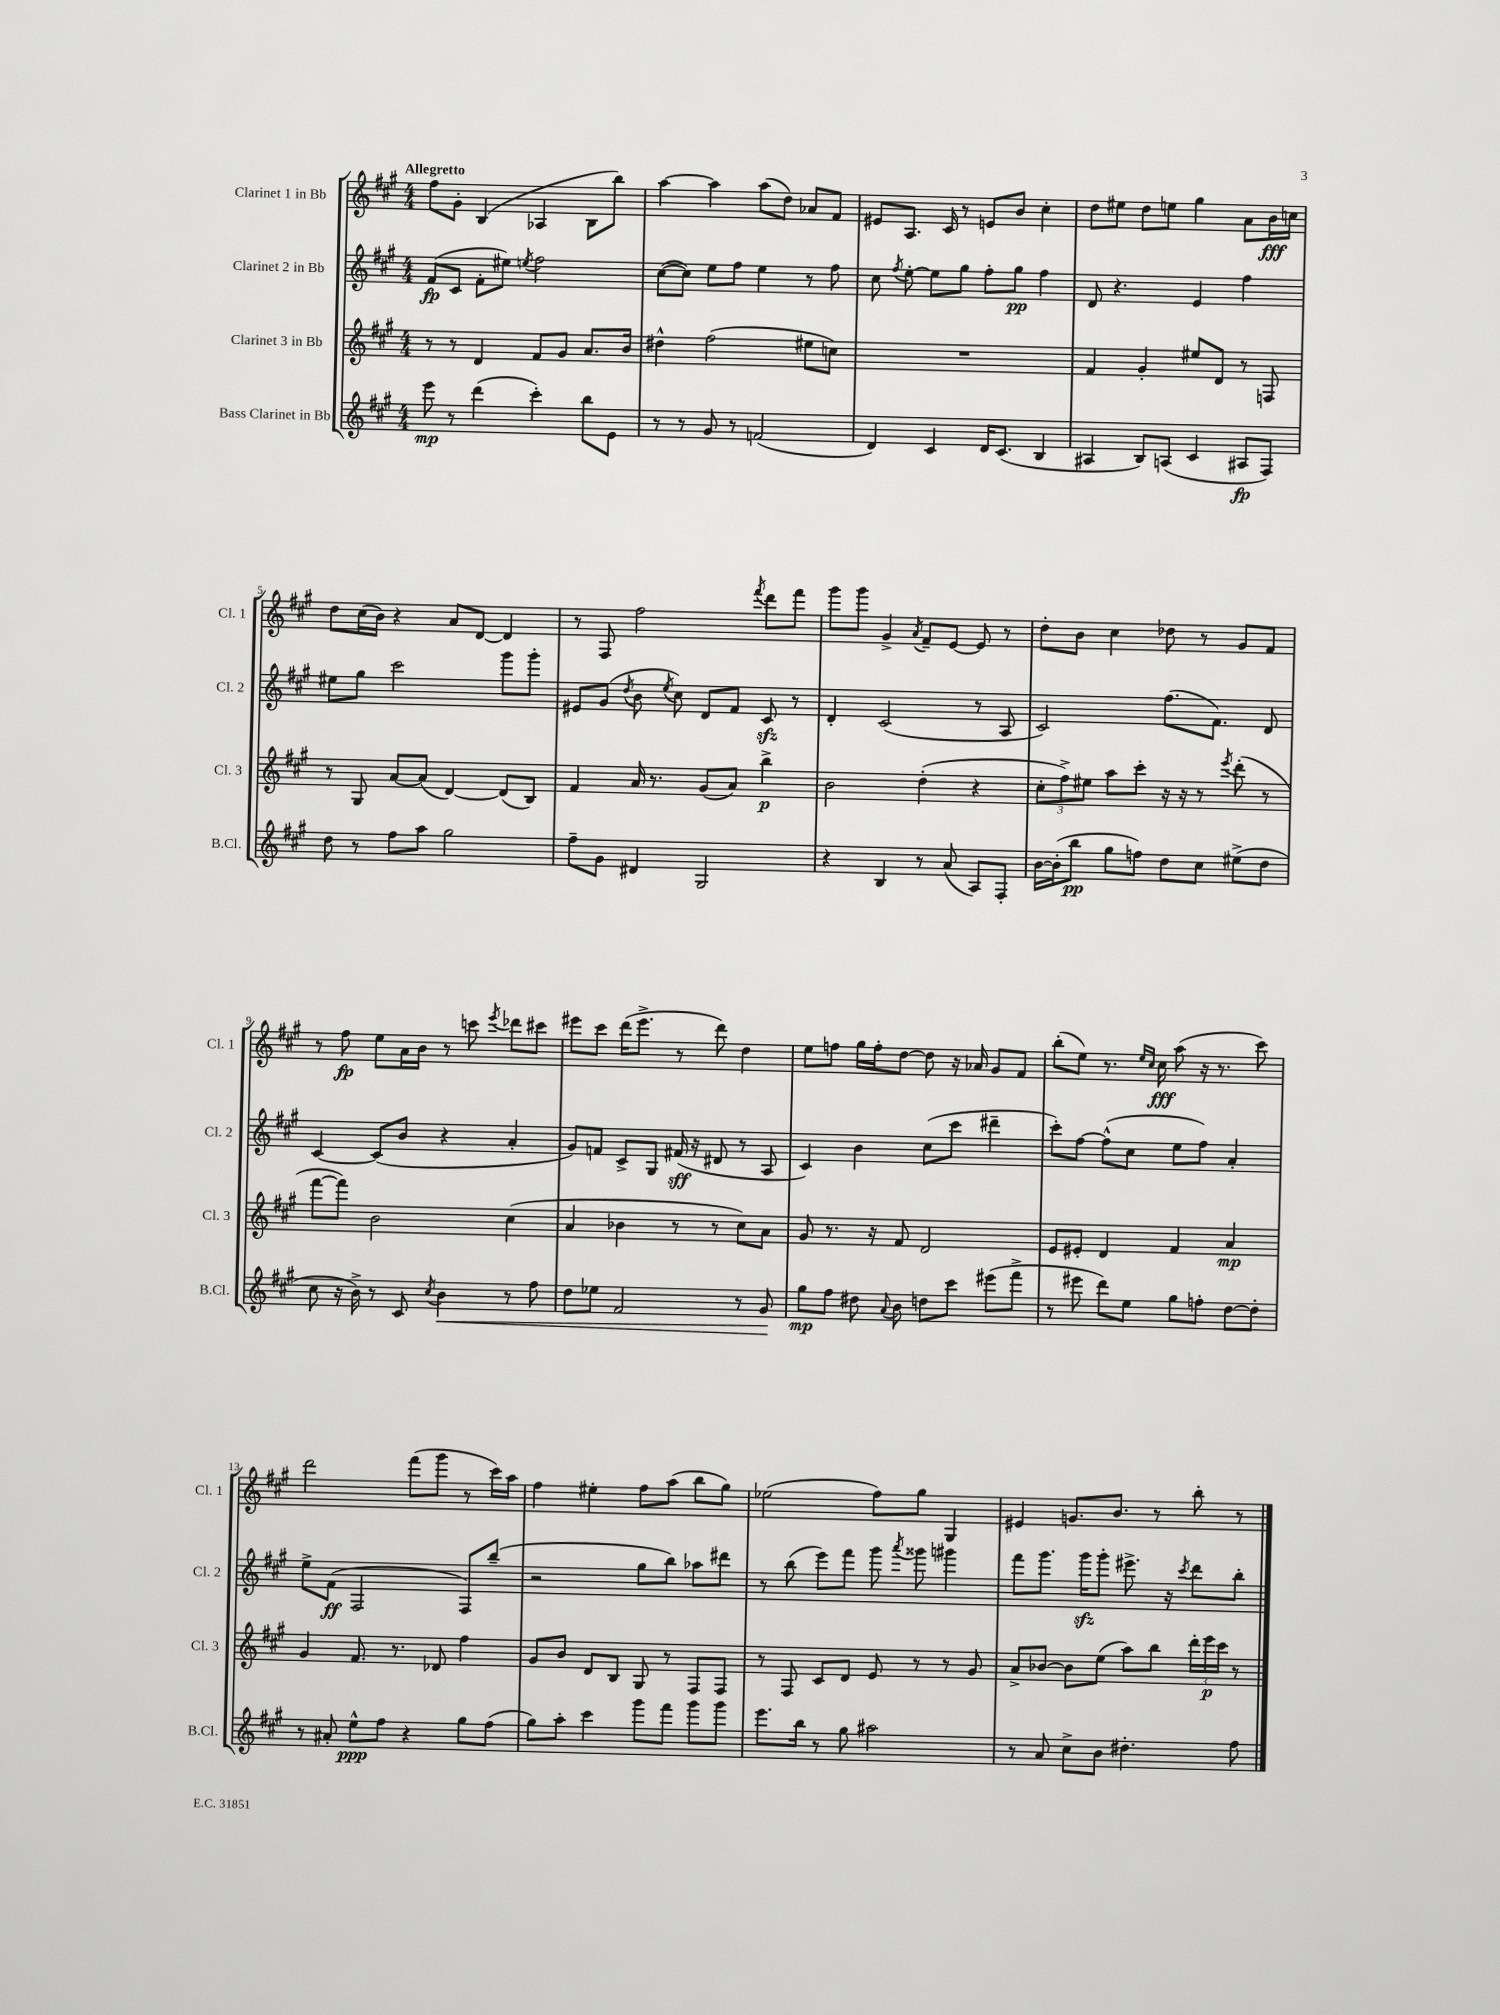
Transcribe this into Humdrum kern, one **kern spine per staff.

**kern	**dynam	**kern	**dynam	**kern	**dynam	**kern	**dynam
*part4	*part4	*part3	*part3	*part2	*part2	*part1	*part1
*staff4	*staff4	*staff3	*staff3	*staff2	*staff2	*staff1	*staff1
*I"Bass Clarinet in Bb	*	*I"Clarinet 3 in Bb	*	*I"Clarinet 2 in Bb	*	*I"Clarinet 1 in Bb	*
*I'B.Cl.	*	*I'Cl. 3	*	*I'Cl. 2	*	*I'Cl. 1	*
*clefG2	*	*clefG2	*	*clefG2	*	*clefG2	*
*k[f#c#g#]	*	*k[f#c#g#]	*	*k[f#c#g#]	*	*k[f#c#g#]	*
*M4/4	*	*M4/4	*	*M4/4	*	*M4/4	*
=1	=1	=1	=1	=1	=1	=1	=1
!	!	!	!	!	!	!LO:TX:a:B:t=Allegretto	!
8eee\	mp	8r	.	(8f#/L	fp	8ff#\L	.
8r	.	8r	.	8c#/J	.	8g#'\J	.
(4ddd\	.	4d/	.	8f#'\L	.	(4B/	.
.	.	.	.	8ee#X\J)	.	.	.
.	.	.	.	8qeen/	.	.	.
4ccc#'\)	.	8f#/L	.	2ff#\	.	4A-X/	.
.	.	8g#/J	.	.	.	.	.
8bb\L	.	8.a/L	.	.	.	8B\L	.
8e\J	.	.	.	.	.	8bb\J)	.
.	.	16b/Jk	.	.	.	.	.
=2	=2	=2	=2	=2	=2	=2	=2
8r	.	4dd#X^^\	.	([8cc#\L	.	[4aa\	.
8r	.	.	.	8cc#\J])	.	.	.
8g#/	.	(2ff#\	.	8ee\L	.	4aa\]	.
8r	.	.	.	8ff#\J	.	.	.
(2fn/	.	.	.	4ee\	.	(8aa\L	.
.	.	.	.	.	.	8dd\J)	.
.	.	8ee#X\L	.	8r	.	8a-X/L	.
.	.	8ccn\J)	.	8ff#\	.	8f#/J	.
=3	=3	=3	=3	=3	=3	=3	=3
4d/)	.	1r	.	8cc#\	.	8e#X/L	.
.	.	.	.	8qff#/	.	.	.
.	.	.	.	[8ee'\	.	8.A/J	.
4c#/	.	.	.	8ee\L]	.	.	.
.	.	.	.	.	.	16c#/	.
.	.	.	.	8gg#\J	.	8r	.
16d/KL	.	.	.	8ff#'\L	.	8en/L	.
(8.c#/J	.	.	.	.	.	.	.
.	.	.	.	8gg#\J	pp	8b/J	.
4B/	.	.	.	4ff#\	.	4cc#'\	.
=4	=4	=4	=4	=4	=4	=4	=4
4A#X/	.	4f#/	.	8d/	.	8dd\L	.
.	.	.	.	4.r	.	8ee#X\J	.
8B/L)	.	4g#'/	.	.	.	8dd\L	.
(8An/J	.	.	.	.	.	8een\J	.
4c#/	.	8ee#X/L	.	4e/	.	4gg#\	.
.	.	8d/J	.	.	.	.	.
8A#X/L	fp	8r	.	4ff#\	.	8a\L	.
8F#/J)	.	8Fn/	.	.	.	16b\L	fff
.	.	.	.	.	.	16ccn\JJ	.
!!LO:LB:g=z
=5	=5	=5	=5	=5	=5	=5	=5
8dd\	.	8r	.	8ee#X\L	.	8dd\L	.
8r	.	8G#/	.	8gg#\J	.	(16cc#\L	.
.	.	.	.	.	.	16b\JJ)	.
8ff#\L	.	[8a/L	.	2ccc#\	.	4r	.
8aa\J	.	(8a/J]	.	.	.	.	.
2gg#\	.	[4d/)	.	.	.	8a/L	.
.	.	.	.	.	.	[8d/J	.
.	.	(8d/L]	.	8ggg#\L	.	4d/]	.
.	.	8B/J)	.	8ggg#'\J	.	.	.
=6	=6	=6	=6	=6	=6	=6	=6
8ff#~\L	.	4f#/	.	8e#X/L	.	8r	.
8g#\J	.	.	.	(8g#/J	.	8F#/	.
.	.	.	.	8qdd/	.	.	.
4d#X/	.	16a/	.	8b\	.	2ff#\	.
.	.	8.r	.	.	.	.	.
.	.	.	.	8qee/	.	.	.
.	.	.	.	8cc#\)	.	.	.
2G#/	.	(8g#/L	.	8d/L	.	.	.
.	.	8a/J)	.	8f#/J	.	.	.
.	.	.	.	.	.	8qfff#/	.
.	.	4bb^\	p	8c#zz/	.	8ddd\L	.
.	.	.	.	8r	.	8fff#\J	.
=7	=7	=7	=7	=7	=7	=7	=7
4r	.	2b\	.	4d'/	.	8ggg#\L	.
.	.	.	.	.	.	8ggg#\J	.
4B/	.	.	.	(2c#/	.	4g#^/	.
.	.	.	.	.	.	8qa/	.
8r	.	(4dd'\	.	.	.	8f#~/L	.
(8a/	.	.	.	.	.	[8e/J	.
8A/L)	.	4r	.	8r	.	8e/]	.
8F#'/J	.	.	.	8A/	.	8r	.
=8	=8	=8	=8	=8	=8	=8	=8
[16b\LL	.	12cc#'\L	.	2c#/)	.	8dd'\L	.
(16b'\J]	.	.	.	.	.	.	.
.	.	12ff#^\)	.	.	.	.	.
8bb\J	pp	.	.	.	.	8b\J	.
.	.	12ee#X\J	.	.	.	.	.
8gg#\L	.	8aa\L	.	.	.	4cc#\	.
8ffn\J)	.	8ccc#'\J	.	.	.	.	.
8dd\L	.	16r	.	(8.ff#\L	.	8dd-X\	.
.	.	16r	.	.	.	.	.
8cc#\J	.	8r	.	.	.	8r	.
.	.	.	.	8.f#\J)	.	.	.
.	.	8qeee/	.	.	.	.	.
(8ee#X^\L	.	(8ddd'\	.	.	.	8g#/L	.
8dd\J	.	8r	.	8d/	.	8f#/J	.
!!LO:LB:g=z
=9	=9	=9	=9	=9	=9	=9	=9
8cc#\	.	[8fff#\L	.	[4c#/	.	8r	.
16r	.	8fff#\J])	.	.	.	8ff#\	fp
16b^\)	.	.	.	.	.	.	.
8r	.	2b\	.	(8c#/L]	.	8ee\L	.
8c#/	.	.	.	8b/J	.	16a\L	.
.	.	.	.	.	.	16b\JJ	.
8qcc#/	.	.	.	.	.	.	.
!	!LO:HP:b	!	!	!	!	!	!
4b\	<	.	.	4r	.	8r	.
.	.	.	.	.	.	8cccn\	.
.	.	.	.	.	.	8qeee/	.
8r	.	(4cc#\	.	4a'/	.	8ddd-X\L	.
8ff#\	.	.	.	.	.	8ccc#X\J	.
=10	=10	=10	=10	=10	=10	=10	=10
8dd\L	.	4a/	.	8g#/L)	.	8eee#X\L	.
8ee-X\J	.	.	.	8fn/J	.	8ccc#\J	.
2f#/	.	4b-X\	.	8c#^/L	.	(16ddd\KL	.
.	.	.	.	.	.	8.eee#^\J	.
.	.	.	.	8G#/J	.	.	.
.	.	8r	.	(16f#X/	sff	8r	.
.	.	.	.	16r	.	.	.
.	.	8r	.	8d#X/	.	8ddd\)	.
8r	.	8cc#\L)	.	8r	.	4dd\	.
8g#/	.	8a\J	.	8A/	.	.	.
.	[	.	.	.	.	.	.
=11	=11	=11	=11	=11	=11	=11	=11
8gg#\L	mp	8g#/	.	4c#/)	.	8ee\L	.
8ff#\J	.	8.r	.	.	.	8ffn\J	.
8dd#X\	.	.	.	4b\	.	16gg#\LL	.
.	.	16r	.	.	.	16ff'\J	.
8qqa/	.	.	.	.	.	.	.
8b\	.	8f#/	.	.	.	[8dd\J	.
8ddn\L	.	2d/	.	(8cc#\L	.	8dd\]	.
8ccc#\J	.	.	.	8ccc#\J	.	16r	.
.	.	.	.	.	.	16a-X/	.
(8eee#X\L	.	.	.	4ddd#X~\	.	8g#/L	.
8fff#^\J	.	.	.	.	.	8f#/J	.
=12	=12	=12	=12	=12	=12	=12	=12
8r	.	8e/L	.	8ccc#'\L)	.	(8bb'\L	.
8eee#X\	.	8e#X'/J	.	[8ff#\J	.	8ee\J)	.
8ddd\L)	.	4d/	.	(8ff#^^\L]	.	8.r	.
8ee\J	.	.	.	8cc#\J	.	.	.
.	.	.	.	.	.	16qqee/LL	.
.	.	.	.	.	.	16qqcc#/JJ	.
.	.	.	.	.	.	16cc#\	fff
8gg#\L	.	4f#/	.	8ee\L	.	(8aa\	.
8ffn'\J	.	.	.	8ff#\J)	.	16r	.
.	.	.	.	.	.	8.r	.
[8dd\L	.	4a/	mp	4a'/	.	.	.
8dd'\J]	.	.	.	.	.	8ccc#\)	.
!!LO:LB:g=z
=13	=13	=13	=13	=13	=13	=13	=13
8r	.	4g#/	.	8ee^\L	.	2ddd\	.
8a#X'/	.	.	.	(8f#\J	ff	.	.
8ee^^\L	ppp	8.f#/	.	2F#/	.	.	.
8ff#\J	.	.	.	.	.	.	.
.	.	8.r	.	.	.	.	.
4r	.	.	.	.	.	(8fff#\L	.
.	.	8d-X/	.	.	.	8ggg#\J	.
8gg#\L	.	4ff#\	.	8F#/L)	.	8r	.
(8ff#\J	.	.	.	(8bb~/J	.	16ccc#\LL)	.
.	.	.	.	.	.	16aa\JJ	.
=14	=14	=14	=14	=14	=14	=14	=14
8gg#\L)	.	8g#/L	.	2r	.	4ff#\	.
8aa'\J	.	8b/J	.	.	.	.	.
4ccc#\	.	8d/L	.	.	.	4ee#X'\	.
.	.	8B/J	.	.	.	.	.
8ggg#\L	.	8G#/	.	8gg#\L	.	8ff#\L	.
8fff#\J	.	8r	.	8bb\J)	.	(8aa\J	.
8ggg#\L	.	8F#/L	.	8aa-X\L	.	8bb\L	.
8ggg#\J	.	8F#/J	.	8ddd#X\J	.	8gg#\J)	.
=15	=15	=15	=15	=15	=15	=15	=15
8.eee\L	.	8r	.	8r	.	(2ee-X\	.
.	.	8F#/	.	(8bb\	.	.	.
16bb\Jk	.	.	.	.	.	.	.
8r	.	8c#/L	.	8eee\L)	.	.	.
8gg#\	.	8d/J	.	8fff#\J	.	.	.
2aa#X\	.	8e/	.	8ggg#\	.	8ff#\L)	.
.	.	.	.	8qaaa/	.	.	.
.	.	8r	.	8ggg##X\	.	8gg#\J	.
.	.	8r	.	4ggg#X\	.	4G#/	.
.	.	8g#/	.	.	.	.	.
=16	=16	=16	=16	=16	=16	=16	=16
8r	.	8a^/L	.	8fff#\L	.	4e#X/	.
8a/	.	[8b-X/J	.	8.ggg#\J	.	.	.
8cc#^\L	.	8b-\L]	.	.	.	8.gn/L	.
.	.	.	.	16ggg#zz\KL	.	.	.
8b\J	.	(8ee\J	.	8ggg#'\J	.	.	.
.	.	.	.	.	.	8.b/J	.
4.dd#X'\	.	8aa\L)	.	8.eee#X^\	.	.	.
.	.	8bb\J	.	.	.	8r	.
.	.	.	.	16r	.	.	.
.	.	.	.	8qccc#/	.	.	.
.	.	24ddd'\LL	.	8ddd\L	.	8bb'\	.
.	.	24eee\	p	.	.	.	.
.	.	24ccc#\JJ	.	.	.	.	.
8ff#\	.	8r	.	8bb'\J	.	8r	.
==	==	==	==	==	==	==	==
*-	*-	*-	*-	*-	*-	*-	*-
